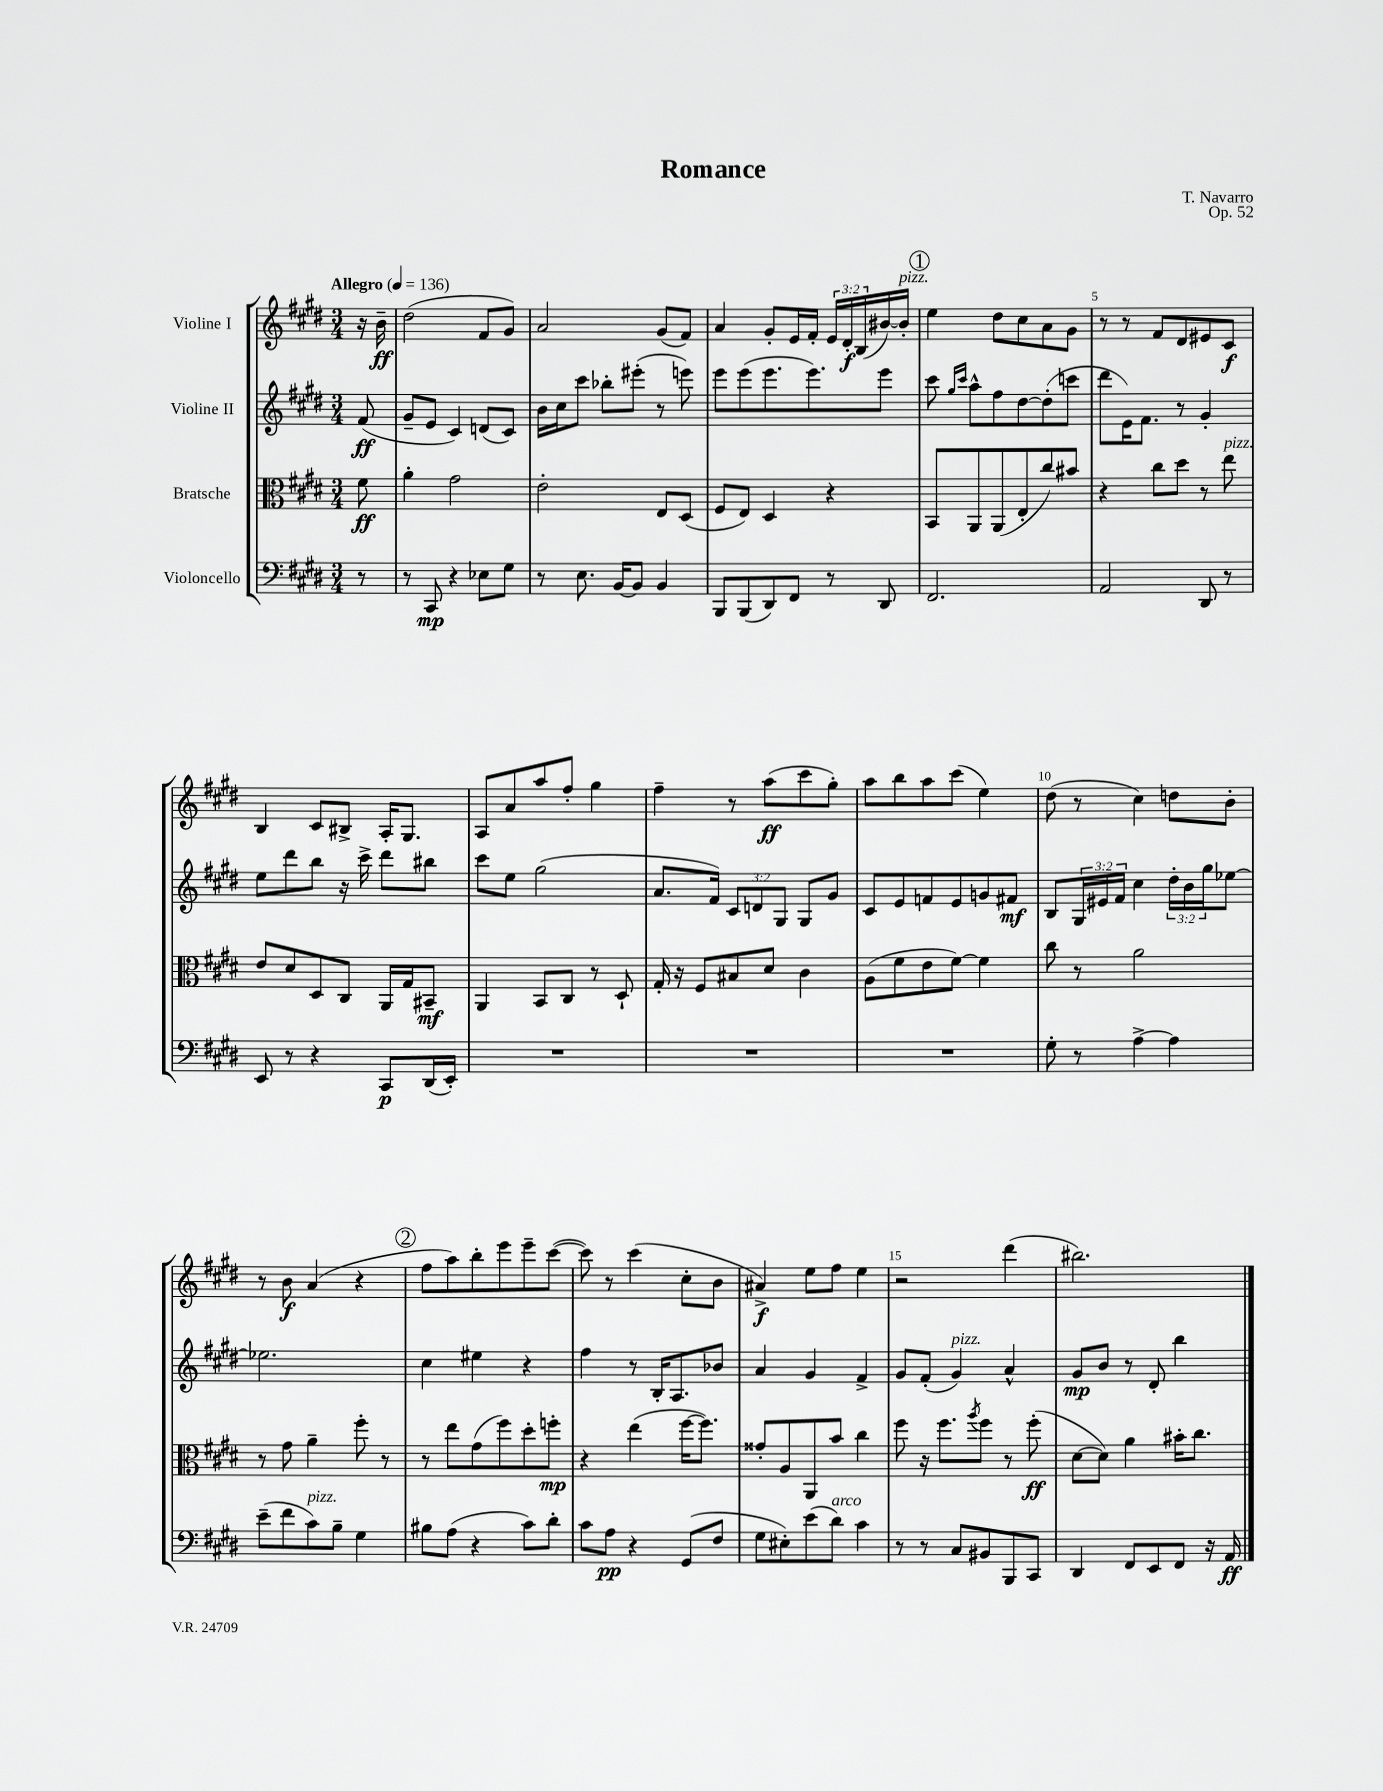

**kern	**kern	**kern	**kern
*staff4	*staff3	*staff2	*staff1
*clefF4	*clefC3	*clefG2	*clefG2
*k[f#c#g#d#]	*k[f#c#g#d#]	*k[f#c#g#d#]	*k[f#c#g#d#]
*M3/4	*M3/4	*M3/4	*M3/4
*MM136	*MM136	*MM136	*MM136
8r	8f#\	(8f#/	16r
.	.	.	16b~\
=	=	=	=
8r	4a'\	8g#~/L	(2dd#\
8CC#/	.	8e/J	.
4r	2g#\	4c#/)	.
8E-\L	.	(8d/L	8f#/L
8G#\J	.	8c#/J)	8g#/J)
=	=	=	=
8r	2e'\	16b\LL	2a/
.	.	16cc#\J	.
8.E\	.	8ccc#\J	.
.	.	8bb-'\L	.
[16BB/LK	.	.	.
8BB/]J	.	(8eee#'\J	.
4BB/	8E/L	8r	(8g#/L
.	(8D#/J	8eee\)	8f#/J)
=	=	=	=
8BBB/L	8F#/L	8eee\L	4a/
(8BBB/	8E/J)	(8eee\	.
8DD#/)	4D#/	8.eee\	8g#'/L
8FF#/J	.	.	16e/L
.	.	8.eee\)	16f#'/JJ
8r	4r	.	24e/LL
.	.	.	24d#'/
.	.	.	(24B/
8DD#/	.	8eee\J	[16b#/)
.	.	.	16b#'/]JJ
=	=	=	=
2.FF#/	8BB/L	8ccc#\	4ee\
.	.	16qqgg#/LL	.
.	.	16qqccc#/JJ	.
.	8AA/	8aa^^\L	.
.	(8AA/	8ff#\	8dd#\L
.	8E'/	[8dd#\	8cc#\
.	8cc#/)	(8dd#'\]	8a\
.	8b#/J	8ccc\J	8g#\J
=	=	=	=
2AA/	4r	8ddd#\L	8r
.	.	16e\K)	8r
.	.	8.f#\J	.
.	8cc#\L	.	8f#/L
.	8dd#\J	8r	8d#/
8DD#/	8r	4g#'/	8e#/
8r	8ee\	.	8c#/J
=	=	=	=
8EE/	8e/L	8ee\L	4B/
8r	8d#/	8ddd#\	.
4r	8D#/	8bb\J	8c#/L
.	8C#/J	16r	8B#^/J
.	.	16ccc#^\	.
8CC#/L	16AA/LL	8ddd#\L	16A'/LK
.	16G#/J	.	8.G#/J
(16DD#/L	8BB#~/J	8bb#\J	.
16EE'/JJ)	.	.	.
=	=	=	=
2.r	4AA/	8ccc#\L	8A/L
.	.	8ee\J	8a/
.	8BB/L	(2gg#\	8aa/
.	8C#/J	.	8ff#'/J
.	8r	.	4gg#\
.	8D#`/	.	.
=	=	=	=
2.r	16G#'/	8.a/L	4ff#~\
.	16r	.	.
.	8F#/L	.	.
.	.	16f#/Jk)	.
.	8B#/	12c#/L	8r
.	.	12d/	.
.	8d#/J	.	(8aa\L
.	.	12G#/J	.
.	4c#\	8G#/L	8ccc#\
.	.	8g#/J	8gg#'\J)
=	=	=	=
2.r	(8A\L	8c#/L	8aa\L
.	8f#\	8e/	8bb\
.	8e\	8f/	8aa\
.	[8f#\J)	8e/	(8ccc#\J
.	4f#\]	8g/	4ee\)
.	.	8f#/J	.
=	=	=	=
8G#'\	8cc#\	8B/L	(8dd#\
8r	8r	24G#/L	8r
.	.	24e#/	.
.	.	24f#/JJ	.
[4A^\	2a\	4cc#\	4cc#\)
4A\]	.	24dd#'\LL	8dd\L
.	.	24b\	.
.	.	24gg#\J	.
.	.	[8ee-\J	8b'\J
=	=	=	=
(8e~\L	8r	2.ee-\]	8r
8f#\	8g#\	.	8b\
8c#\)	4a~\	.	(4a/
8B~\J	.	.	.
4G#\	8ff#'\	.	4r
.	8r	.	.
=	=	=	=
8B#\L	8r	4cc#\	8ff#\L
(8A\J	8ee\L	.	8aa\)
4r	(8g#\	4ee#\	8bb'\
.	8ff#\)	.	8eee\
8c#\L)	8dd#'\	4r	8eee~\
8d#'\J	8ff'\J	.	([8ccc#\J
=	=	=	=
8c#\L	4r	4ff#\	8ccc#\])
8A\J	.	.	8r
4r	(4ee\	8r	(4ccc#\
.	.	16B'/LK	.
.	.	8.A/	.
(8GG#/L	[16ff#\LK	.	8cc#'\L
.	8.ff#\]J)	.	.
8F#/J	.	8b-/J	8b\J
=	=	=	=
8G#\L	8g##'/L	4a/	4a#^/)
8E#'\)	8A/	.	.
(8e\	8AA/	4g#/	8ee\L
8d#\J)	8b/J	.	8ff#\J
4c#\	4cc#\	4f#^/	4ee\
=	=	=	=
8r	8ff#\	8g#/L	2r
8r	16r	(8f#'/J	.
.	8.ff#\L	.	.
8C#/L	.	4g#/)	.
.	8qaa/	.	.
8BB#/	8ff#\J	.	.
8BBB/	8r	4a^^/	(4ddd#\
8CC#/J	(8ff#'\	.	.
=	=	=	=
4DD#/	[8d#\L	8g#/L	2.bb#\)
.	8d#\]J)	8b/J	.
8FF#/L	4a\	8r	.
8EE/	.	8d#'/	.
8FF#/J	16b#'\LK	4bb\	.
.	8.cc#\J	.	.
16r	.	.	.
16AA/	.	.	.
==	==	==	==
*-	*-	*-	*-
